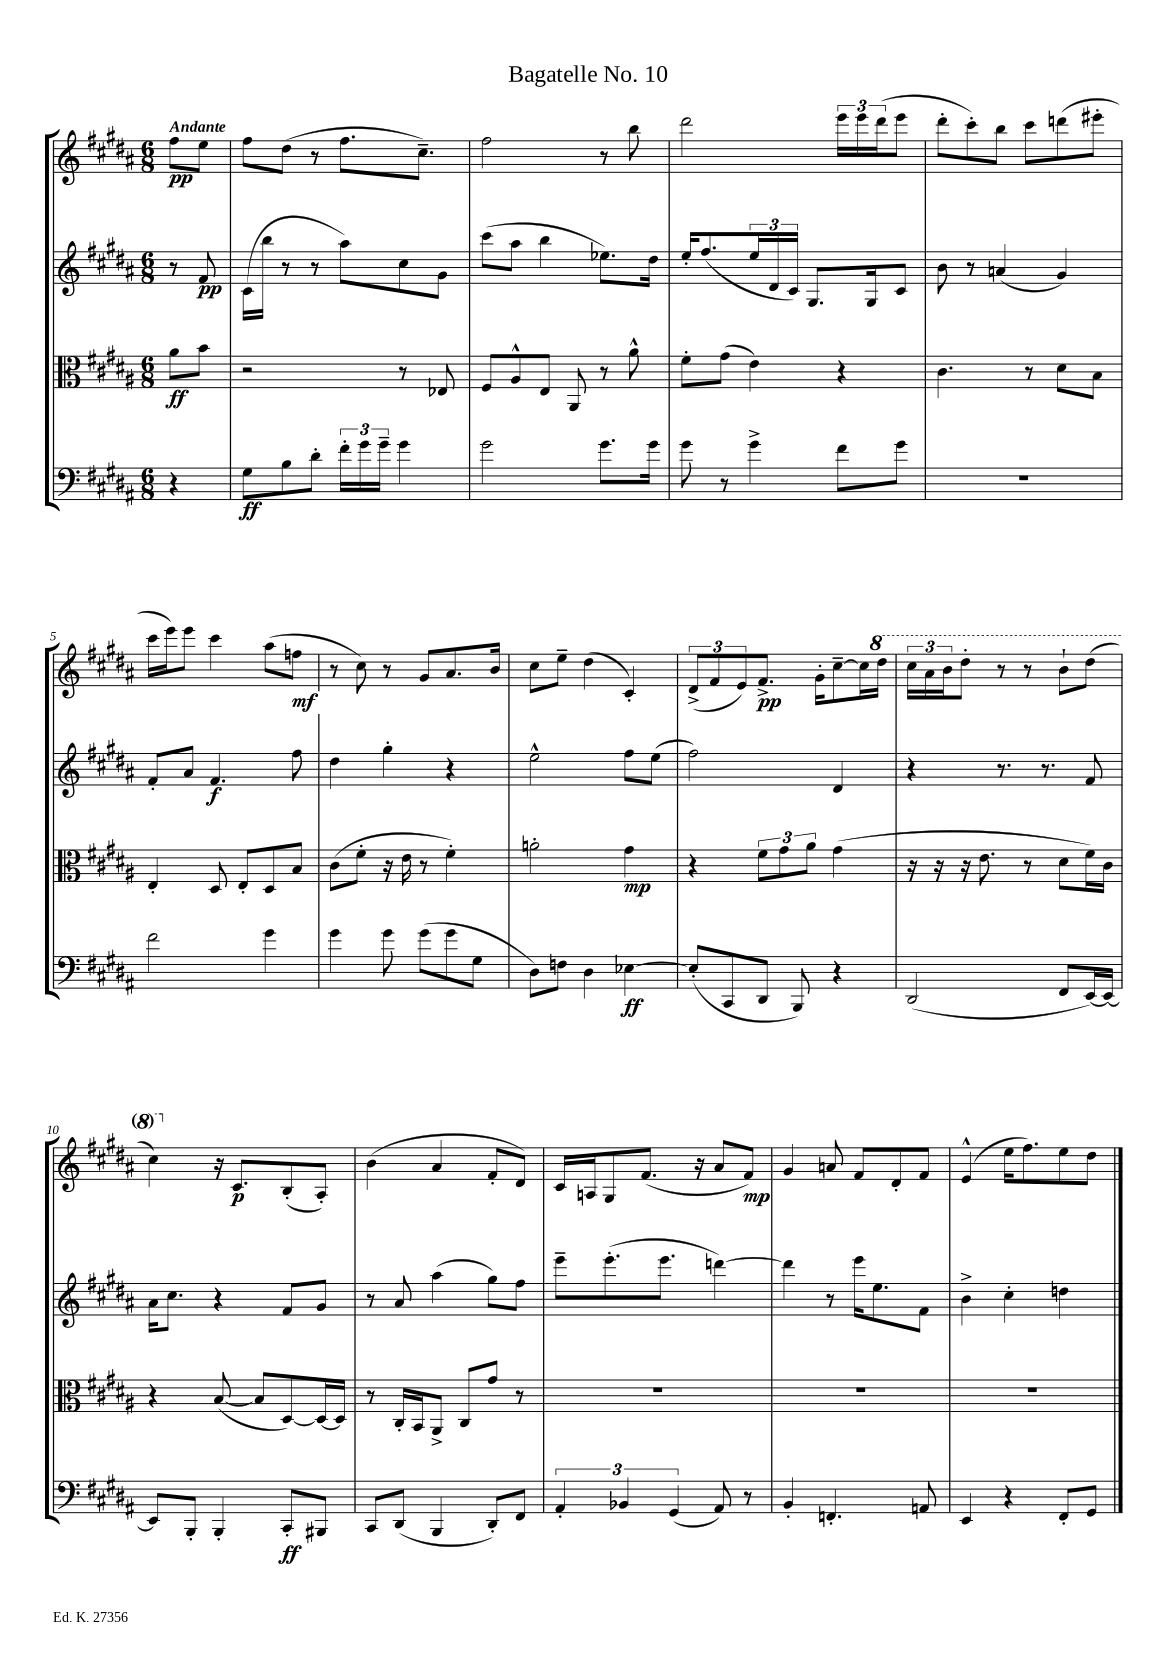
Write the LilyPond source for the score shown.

\header { title = "Bagatelle No. 10" }
<<
\new StaffGroup <<
\new Staff = "s0" {
    \clef treble \key b \major \numericTimeSignature \time 6/8 \partial 4 \tempo "Andante"
    fis''8\pp e''8 |
    fis''8 dis''8( r8 fis''8. cis''8.--) |
    fis''2 r8 b''8 |
    dis'''2 \tuplet 3/2 { e'''16 e'''16 dis'''16( } e'''8 |
    dis'''8-. cis'''8-.) b''8 cis'''8 d'''8( eis'''8-. |
    cis'''16 e'''16) e'''8 cis'''4 ais''8( f''8\mf |
    r8 cis''8) r8 gis'8 ais'8. b'16 |
    cis''8 e''8-- dis''4( cis'4-.) |
    \tuplet 3/2 { dis'8->( fis'8 e'8) } fis'8.->\pp gis'16-. cis''8~-- cis''16 \ottava #1 dis'''16 |
    \tuplet 3/2 { cis'''16 ais''16 b''16 } dis'''8-. r8 r8 b''8-! dis'''8( |
    cis'''4) \ottava #0 r16 cis'8.\p b8-.( ais8-.) |
    b'4( ais'4 fis'8-. dis'8) |
    cis'16 a16 gis8 fis'8.( r16 ais'8 fis'8\mp) |
    gis'4 a'8 fis'8 dis'8-. fis'8 |
    e'4-^( e''16 fis''8.) e''8 dis''8 \bar "|." |
}
\new Staff = "s1" {
    \clef treble \key b \major \numericTimeSignature \time 6/8 \partial 4
    r8 fis'8\pp |
    cis'16( b''16 r8 r8 ais''8) cis''8 gis'8 |
    cis'''8( ais''8 b''4 ees''8.) dis''16 |
    e''16-. fis''8.( \tuplet 3/2 { e''16 dis'16 cis'16) } gis8. gis16 cis'8 |
    b'8 r8 a'4( gis'4) |
    fis'8-. ais'8 fis'4.\f fis''8 |
    dis''4 gis''4-. r4 |
    e''2-^ fis''8 e''8( |
    fis''2) dis'4 |
    r4 r8. r8. fis'8 |
    ais'16 cis''8. r4 fis'8 gis'8 |
    r8 ais'8 ais''4( gis''8) fis''8 |
    e'''8-- e'''8.-.( e'''8. d'''4~) |
    d'''4 r8 e'''16 e''8. fis'8 |
    b'4-> cis''4-. d''4 \bar "|." |
}
\new Staff = "s2" {
    \clef alto \key b \major \numericTimeSignature \time 6/8 \partial 4
    ais'8\ff b'8 |
    r2 r8 ees8 |
    fis8 ais8-^ e8 ais,8 r8 ais'8-^ |
    fis'8-. gis'8( e'4) r4 |
    cis'4. r8 dis'8 b8 |
    e4-. dis8 e8-. dis8 b8 |
    cis'8( fis'8-. r16 e'16 r8 fis'4-.) |
    a'2-. gis'4\mp |
    r4 \tuplet 3/2 { fis'8 gis'8 ais'8 } gis'4( |
    r16 r16 r16 e'8. r8 dis'8 fis'16) cis'16 |
    r4 b8~( b8 dis8~) dis16~ dis16 |
    r8 cis16-. b,16 ais,8-> cis8 gis'8 r8 |
    R2. |
    R2. |
    R2. \bar "|." |
}
\new Staff = "s3" {
    \clef bass \key b \major \numericTimeSignature \time 6/8 \partial 4
    r4 |
    gis8\ff b8 dis'8-. \tuplet 3/2 { fis'16-. gis'16 gis'16-- } gis'4 |
    gis'2 gis'8. gis'16 |
    gis'8 r8 gis'4-> fis'8 gis'8 |
    R2. |
    fis'2 gis'4 |
    gis'4 gis'8 gis'8( gis'8 gis8 |
    dis8) f8 dis4 ees4~\ff |
    ees8-.( cis,8 dis,8 b,,8) r4 |
    dis,2( fis,8 e,16~) e,16~ |
    e,8 b,,8-. b,,4-. cis,8-.\ff bis,,8 |
    cis,8 dis,8( b,,4 dis,8-.) fis,8 |
    \tuplet 3/2 { ais,4-. bes,4 gis,4( } ais,8) r8 |
    b,4-. f,4.-. a,8 |
    e,4 r4 fis,8-. gis,8 \bar "|." |
}
>>
>>
